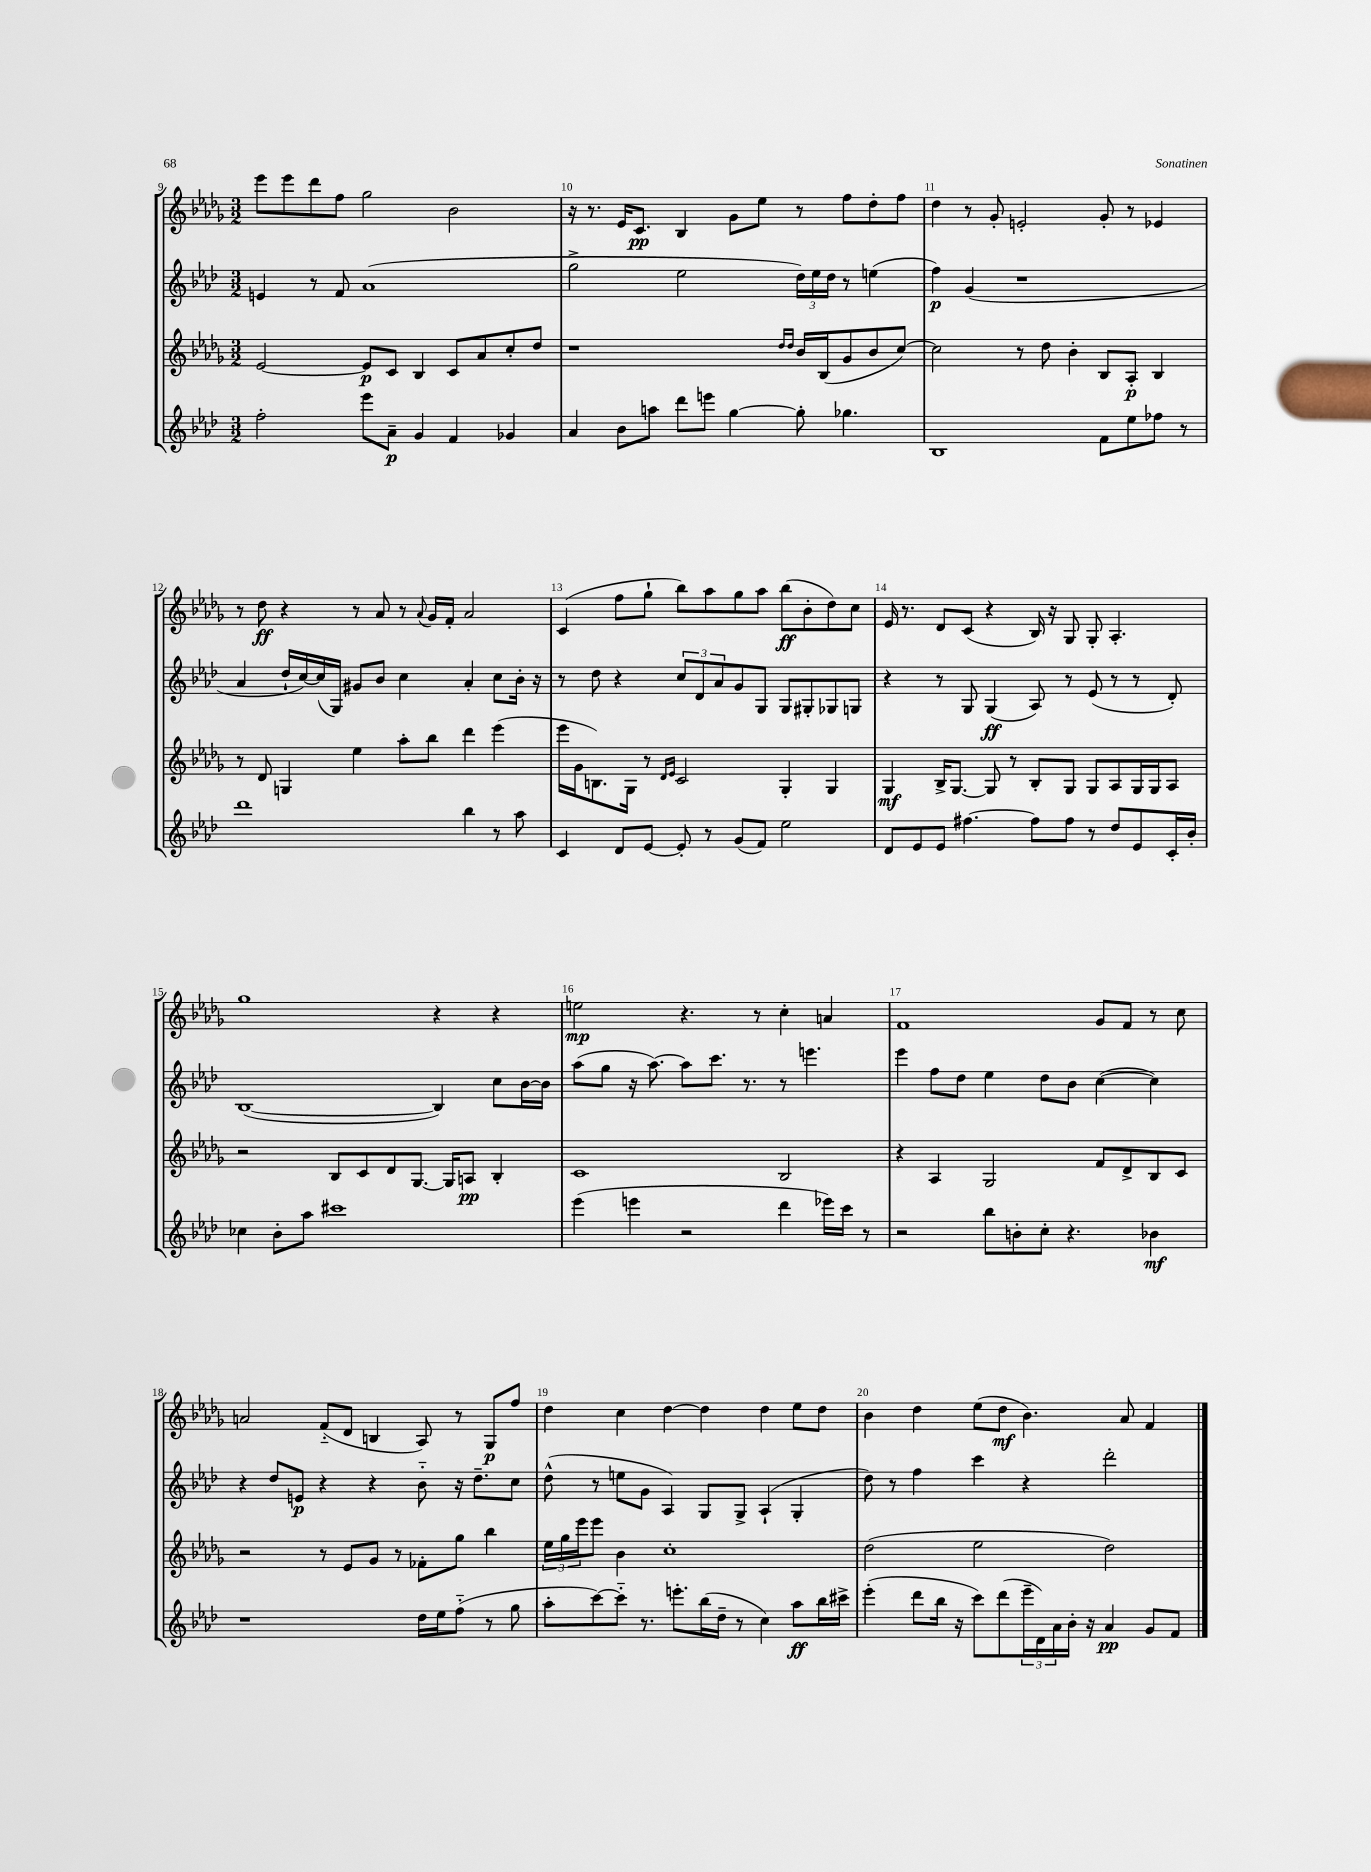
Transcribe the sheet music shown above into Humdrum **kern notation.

**kern	**dynam	**kern	**dynam	**kern	**dynam	**kern	**dynam
*part4	*part4	*part3	*part3	*part2	*part2	*part1	*part1
*staff4	*staff4	*staff3	*staff3	*staff2	*staff2	*staff1	*staff1
*clefG2	*	*clefG2	*	*clefG2	*	*clefG2	*
*k[b-e-a-d-]	*	*k[b-e-a-d-g-]	*	*k[b-e-a-d-]	*	*k[b-e-a-d-g-]	*
*M3/2	*	*M3/2	*	*M3/2	*	*M3/2	*
=9	=9	=9	=9	=9	=9	=9	=9
2ff'\	.	[2e-/	.	4en/	.	8eee-\L	.
.	.	.	.	.	.	8eee-\	.
.	.	.	.	8r	.	8ddd-\	.
.	.	.	.	8f/	.	8ff\J	.
8eee-\L	.	8e-/L]	p	(1a-	.	2gg-\	.
8a-~\J	p	8c/J	.	.	.	.	.
4g/	.	4B-/	.	.	.	.	.
4f/	.	8c/L	.	.	.	2b-\	.
.	.	8a-/	.	.	.	.	.
4g-X/	.	8cc'/	.	.	.	.	.
.	.	8dd-/J	.	.	.	.	.
=10	=10	=10	=10	=10	=10	=10	=10
4a-/	.	1r	.	2gg^\	.	16r	.
.	.	.	.	.	.	8.r	.
8b-\L	.	.	.	.	.	16e-/KL	.
.	.	.	.	.	.	8.c/J	pp
8aan\J	.	.	.	.	.	.	.
8ddd-\L	.	.	.	2ee-\	.	4B-/	.
8eeen\J	.	.	.	.	.	.	.
[4gg\	.	.	.	.	.	8g-\L	.
.	.	.	.	.	.	8ee-\J	.
.	.	16qqdd-/LL	.	.	.	.	.
.	.	16qqdd-/JJ	.	.	.	.	.
8gg'\]	.	16b-/LL	.	24dd-\LL)	.	8r	.
.	.	.	.	24ee-\	.	.	.
.	.	(16B-/J	.	.	.	.	.
.	.	.	.	24dd-\JJ	.	.	.
4.gg-X\	.	8g-/	.	8r	.	8ff\L	.
.	.	8b-/	.	(4een\	.	8dd-'\	.
.	.	[8cc/J)	.	.	.	8ff\J	.
=11	=11	=11	=11	=11	=11	=11	=11
1B-	.	2cc\]	.	4ff\)	p	4dd-\	.
.	.	.	.	(4g/	.	8r	.
.	.	.	.	.	.	8g-'/	.
.	.	8r	.	1r	.	2en'/	.
.	.	8dd-\	.	.	.	.	.
.	.	4b-'\	.	.	.	.	.
8f\L	.	8B-/L	.	.	.	8g-'/	.
8ee-\	.	8A-'/J	p	.	.	8r	.
8ff-X\J	.	4B-/	.	.	.	4e-X/	.
8r	.	.	.	.	.	.	.
!!LO:LB:g=z
=12	=12	=12	=12	=12	=12	=12	=12
1ddd-	.	8r	.	4a-/	.	8r	.
.	.	8d-/	.	.	.	8dd-\	ff
.	.	4Gn/	.	16dd-`/LL	.	4r	.
.	.	.	.	[16cc/)	.	.	.
.	.	.	.	(16cc/]	.	.	.
.	.	.	.	16G/JJ)	.	.	.
.	.	4ee-\	.	8g#X/L	.	8r	.
.	.	.	.	8b-/J	.	8a-/	.
.	.	8aa-'\L	.	4cc\	.	8r	.
.	.	.	.	.	.	8qqa-/	.
.	.	8bb-\J	.	.	.	16g-/LL	.
.	.	.	.	.	.	16f'/JJ	.
4bb-\	.	4ddd-\	.	4a-'/	.	2a-/	.
8r	.	(4eee-\	.	8cc\L	.	.	.
8aa-\	.	.	.	16b-'\Jk	.	.	.
.	.	.	.	16r	.	.	.
=13	=13	=13	=13	=13	=13	=13	=13
4c/	.	16eee-\LL	.	8r	.	(4c/	.
.	.	16g-\J	.	.	.	.	.
.	.	8.Bn\)	.	8dd-\	.	.	.
8d-/L	.	.	.	4r	.	8ff\L	.
.	.	16G-\Jk	.	.	.	.	.
[8e-/J	.	8r	.	.	.	8gg-`\J	.
.	.	16qqd-/LL	.	.	.	.	.
.	.	16qqe-/JJ	.	.	.	.	.
8e-'/]	.	2c/	.	12cc/L	.	8bb-\L)	.
.	.	.	.	12d-/	.	.	.
8r	.	.	.	.	.	8aa-\	.
.	.	.	.	12a-/	.	.	.
(8g/L	.	.	.	8g/	.	8gg-\	.
8f/J)	.	.	.	8G/J	.	8aa-\J	.
2ee-\	.	4G-'/	.	8G/L	.	(8bb-\L	ff
.	.	.	.	8G#X'/	.	8b-'\	.
.	.	4G-/	.	8G-X/	.	8dd-\)	.
.	.	.	.	8Gn/J	.	8cc\J	.
=14	=14	=14	=14	=14	=14	=14	=14
8d-/L	.	4G-/	mf	4r	.	16e-/	.
.	.	.	.	.	.	8.r	.
8e-/	.	.	.	.	.	.	.
8e-/J	.	16B-^/KL	.	8r	.	8d-/L	.
.	.	[8.G-/J	.	.	.	.	.
[4.ff#X\	.	.	.	8G/	.	(8c/J	.
.	.	8G-/]	.	(4G/	ff	4r	.
.	.	8r	.	.	.	.	.
8ff#\L]	.	8B-'/L	.	8A-/)	.	16B-/)	.
.	.	.	.	.	.	16r	.
8ff#\J	.	8G-/J	.	8r	.	8G-/	.
8r	.	8G-/L	.	(8e-/	.	8G-'/	.
8dd-/L	.	8A-/	.	8r	.	4.A-'/	.
8e-/	.	16G-/L	.	8r	.	.	.
.	.	16G-/J	.	.	.	.	.
16c'/L	.	8A-/J	.	8d-'/)	.	.	.
16b-'/JJ	.	.	.	.	.	.	.
!!LO:LB:g=z
=15	=15	=15	=15	=15	=15	=15	=15
4cc-X\	.	2r	.	([1B-	.	1gg-	.
8b-'\L	.	.	.	.	.	.	.
8aa-\J	.	.	.	.	.	.	.
1ccc#X	.	8B-/L	.	.	.	.	.
.	.	8c/	.	.	.	.	.
.	.	8d-/	.	.	.	.	.
.	.	[8.G-/J	.	.	.	.	.
.	.	.	.	4B-/])	.	4r	.
.	.	16G-/KL]	.	.	.	.	.
.	.	8An/J	pp	.	.	.	.
.	.	4B-'/	.	8cc\L	.	4r	.
.	.	.	.	[16b-\L	.	.	.
.	.	.	.	16b-\JJ]	.	.	.
=16	=16	=16	=16	=16	=16	=16	=16
(4eee-\	.	1c	.	(8aa-\L	.	2een\	mp
.	.	.	.	8gg\J	.	.	.
4eeen\	.	.	.	16r	.	.	.
.	.	.	.	[8.aa-\)	.	.	.
2r	.	.	.	8aa-\L]	.	4.r	.
.	.	.	.	8.ccc\J	.	.	.
.	.	.	.	8.r	.	.	.
.	.	.	.	.	.	8r	.
4ddd-\	.	2B-/	.	8r	.	4cc'\	.
.	.	.	.	4.eeen\	.	.	.
16eee-X\LL)	.	.	.	.	.	4an/	.
16ccc\JJ	.	.	.	.	.	.	.
8r	.	.	.	.	.	.	.
=17	=17	=17	=17	=17	=17	=17	=17
2r	.	4r	.	4eee-\	.	1f	.
.	.	4A-/	.	8ff\L	.	.	.
.	.	.	.	8dd-\J	.	.	.
8bb-\L	.	2G-/	.	4ee-\	.	.	.
8bn'\	.	.	.	.	.	.	.
8cc'\J	.	.	.	8dd-\L	.	.	.
4.r	.	.	.	8b-\J	.	.	.
.	.	8f/L	.	([4cc\	.	8g-/L	.
.	.	8d-^/	.	.	.	8f/J	.
4b-X\	mf	8B-/	.	4cc\])	.	8r	.
.	.	8c/J	.	.	.	8cc\	.
!!LO:LB:g=z
=18	=18	=18	=18	=18	=18	=18	=18
1r	.	2r	.	4r	.	2an/	.
.	.	.	.	8dd-/L	.	.	.
.	.	.	.	8en/J	p	.	.
.	.	8r	.	4r	.	(8f/L	.
.	.	8e-/L	.	.	.	8d-/J	.
.	.	8g-/J	.	4r	.	4Bn/	.
.	.	8r	.	.	.	.	.
16dd-\LL	.	8f-X'\L	.	8b-\	.	8A-/)	.
16ee-\J	.	.	.	.	.	.	.
(8ff\J	.	8gg-\J	.	16r	.	8r	.
.	.	.	.	8.dd-~\L	.	.	.
8r	.	4bb-\	.	.	.	8G-/L	p
8gg\	.	.	.	8cc\J	.	8ff/J	.
=19	=19	=19	=19	=19	=19	=19	=19
8aa-'\L	.	24ee-\LL	.	(8dd-^^\	.	4dd-\	.
.	.	24gg-\	.	.	.	.	.
.	.	24eee-\J	.	.	.	.	.
[8ccc\)	.	8eee-\J	.	8r	.	.	.
8ccc\J]	.	4b-\	.	8een\L	.	4cc\	.
8.r	.	.	.	8g\J	.	.	.
.	.	1cc'	.	4A-/)	.	[4dd-\	.
8.eeen'\L	.	.	.	.	.	.	.
(16bb-\L	.	.	.	8G/L	.	4dd-\]	.
16dd-~\JJ	.	.	.	.	.	.	.
8r	.	.	.	8G^/J	.	.	.
4cc\)	.	.	.	(4A-`/	.	4dd-\	.
8aa-\L	ff	.	.	4G'/	.	8ee-\L	.
16bb-\L	.	.	.	.	.	8dd-\J	.
16ccc#X^\JJ	.	.	.	.	.	.	.
=20	=20	=20	=20	=20	=20	=20	=20
(4eee-'\	.	(2dd-\	.	8dd-\)	.	4b-\	.
.	.	.	.	8r	.	.	.
8ddd-\L	.	.	.	4ff\	.	4dd-\	.
16bb-\Jk	.	.	.	.	.	.	.
16r	.	.	.	.	.	.	.
8ccc\L)	.	2ee-\	.	4ccc\	.	(8ee-\L	.
(8ddd-\	.	.	.	.	.	8dd-\J	mf
24eee-~\L	.	.	.	4r	.	4.b-\)	.
24d-\)	.	.	.	.	.	.	.
24a-\	.	.	.	.	.	.	.
16b-'\JJ	.	.	.	.	.	.	.
16r	.	.	.	.	.	.	.
4a-/	pp	2dd-\)	.	2ddd-'\	.	.	.
.	.	.	.	.	.	8a-/	.
8g/L	.	.	.	.	.	4f/	.
8f/J	.	.	.	.	.	.	.
==	==	==	==	==	==	==	==
*-	*-	*-	*-	*-	*-	*-	*-
